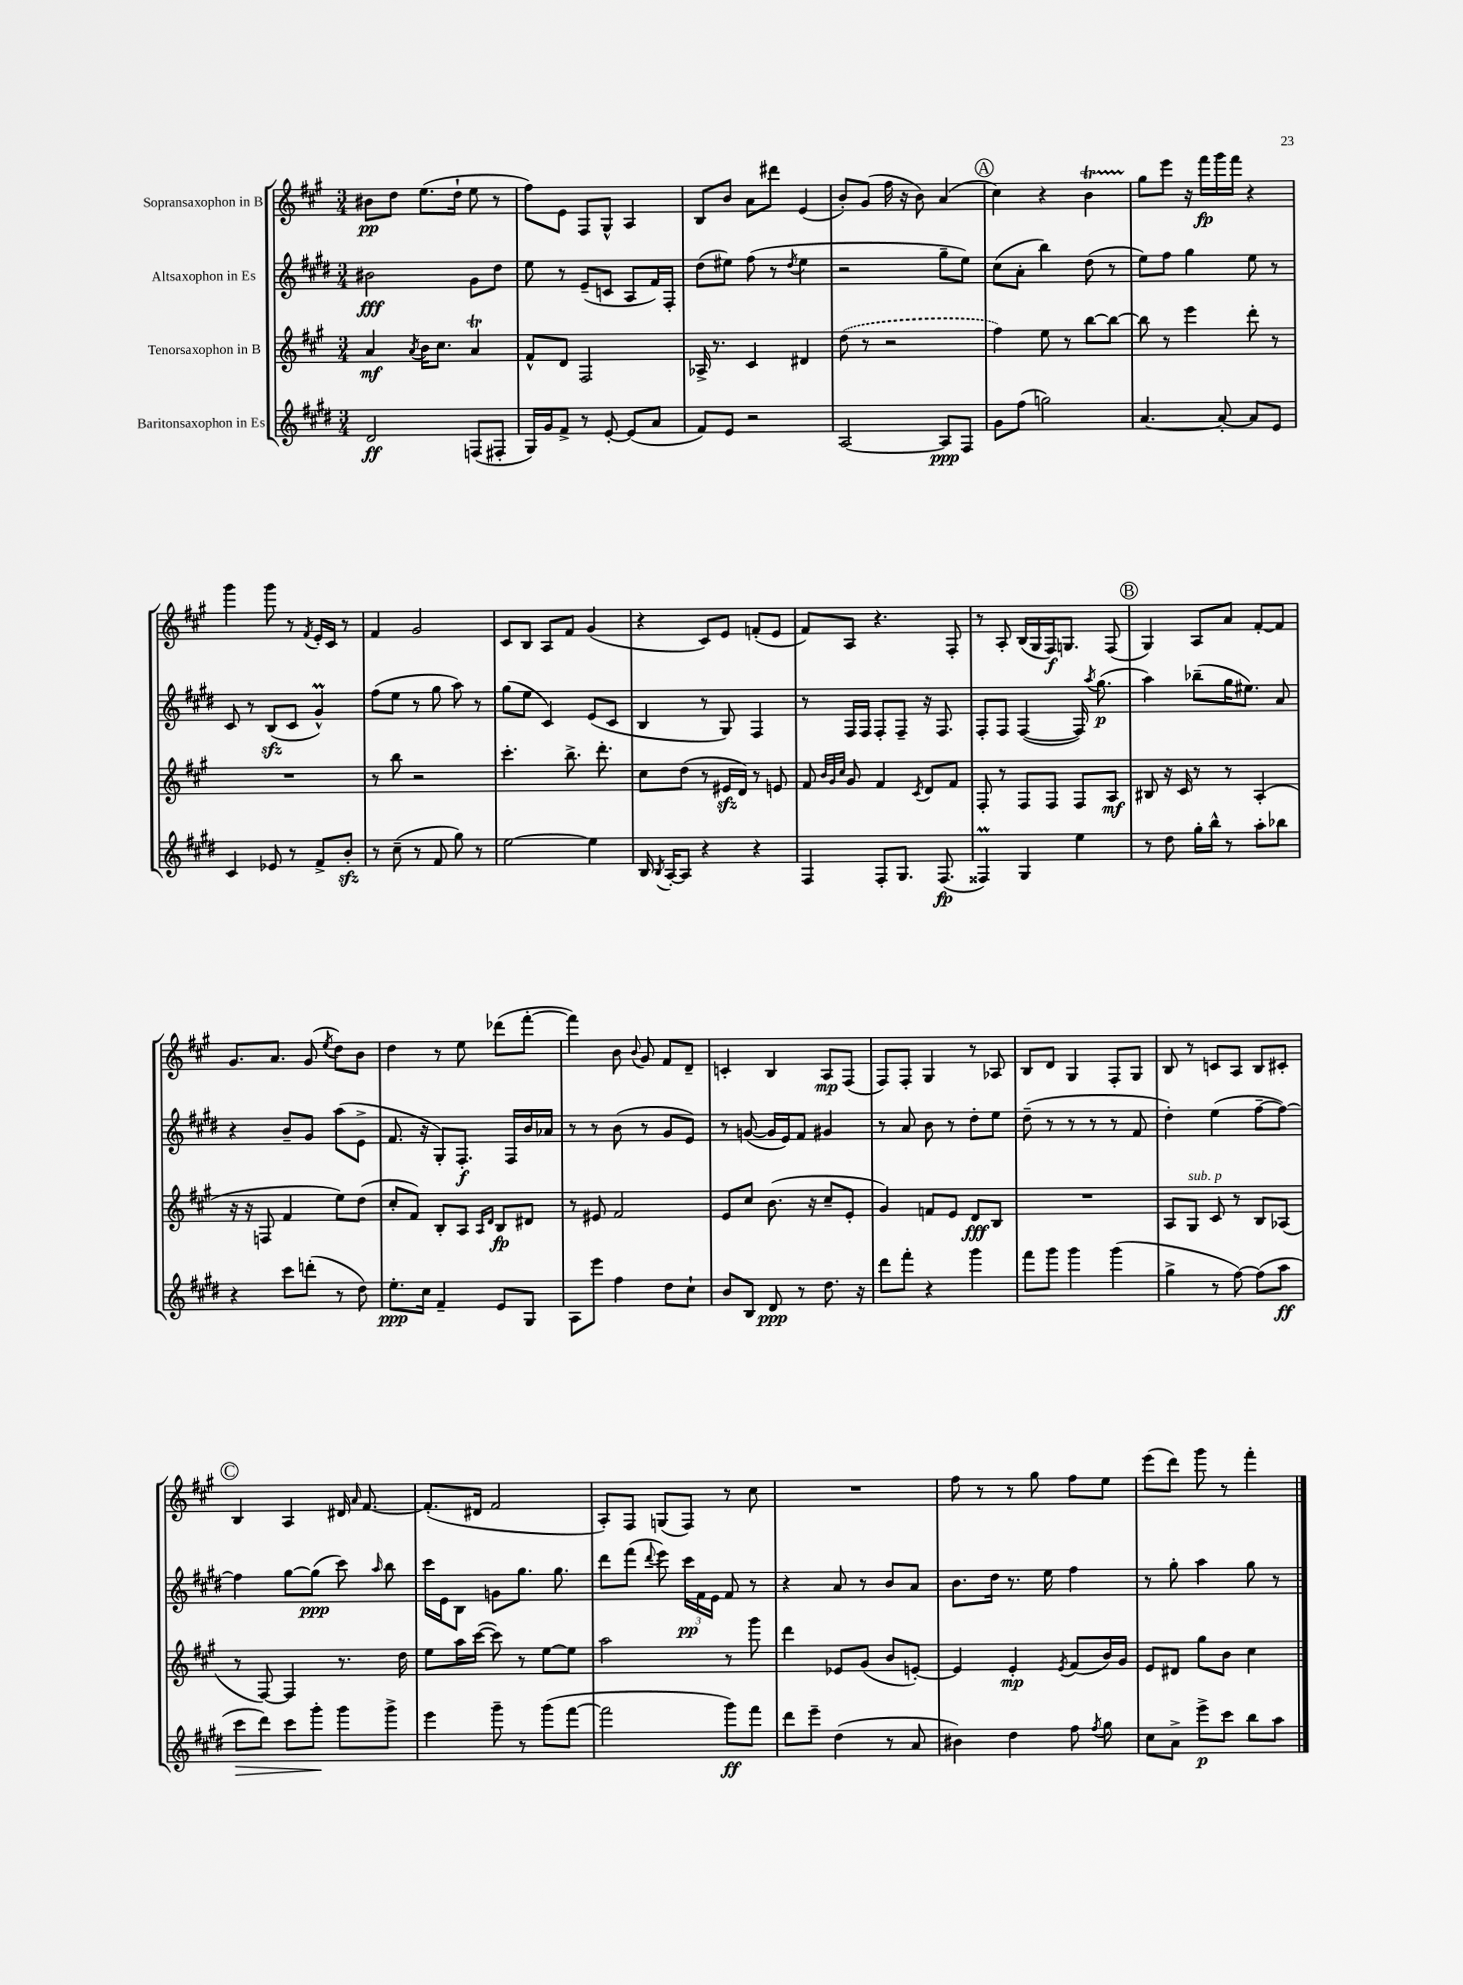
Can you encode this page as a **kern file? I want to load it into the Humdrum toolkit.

**kern	**dynam	**kern	**dynam	**kern	**dynam	**kern	**dynam
*part4	*part4	*part3	*part3	*part2	*part2	*part1	*part1
*staff4	*staff4	*staff3	*staff3	*staff2	*staff2	*staff1	*staff1
*I"Baritonsaxophon in Es	*	*I"Tenorsaxophon in B	*	*I"Altsaxophon in Es	*	*I"Sopransaxophon in B	*
*clefG2	*	*clefG2	*	*clefG2	*	*clefG2	*
*k[f#c#g#d#]	*	*k[f#c#g#]	*	*k[f#c#g#d#]	*	*k[f#c#g#]	*
*M3/4	*	*M3/4	*	*M3/4	*	*M3/4	*
=1	=1	=1	=1	=1	=1	=1	=1
2d#/	ff	4a/	mf	2b#X\	fff	8b#X\L	pp
.	.	.	.	.	.	8dd\J	.
.	.	8qa/	.	.	.	.	.
.	.	16b\KL	.	.	.	(8.ee\L	.
.	.	8.cc#\J	.	.	.	.	.
.	.	.	.	.	.	16dd`\Jk	.
(8Fn/L	.	4aT/	.	8g#\L	.	8ee\	.
8F#X'/J	.	.	.	8dd#\J	.	8r	.
=2	=2	=2	=2	=2	=2	=2	=2
16G#/LL)	.	8f#^^/L	.	8ee\	.	8ff#\L)	.
16g#/J	.	.	.	.	.	.	.
8f#^/J	.	8d/J	.	8r	.	8e\J	.
8r	.	2F#/	.	(8e~/L	.	8F#/L	.
[8e'/	.	.	.	8cn/J	.	8G#^^/J	.
(8e/L]	.	.	.	8A/L	.	4A/	.
8a/J	.	.	.	16f#/L)	.	.	.
.	.	.	.	16F#'/JJ	.	.	.
=3	=3	=3	=3	=3	=3	=3	=3
8f#/L)	.	16A-X^/	.	(8dd#\L	.	8B/L	.
.	.	8.r	.	.	.	.	.
8e/J	.	.	.	8ee#X\J)	.	8b/J	.
2r	.	4c#/	.	(8ff#\	.	8a\L	.
.	.	.	.	8r	.	8ddd#X\J	.
.	.	.	.	8qdd#/	.	.	.
.	.	4d#X/	.	4ee#\	.	(4e/	.
=4	=4	=4	=4	=4	=4	=4	=4
[2A/	.	(8dd\	.	2r	.	8b'/L)	.
.	.	8r	.	.	.	(8g#/J	.
.	.	2r	.	.	.	16ff#\	.
.	.	.	.	.	.	16r	.
.	.	.	.	.	.	8b\)	.
8A/L]	ppp	.	.	8gg#~\L	.	(4a/	.
8F#/J	.	.	.	8ee\J)	.	.	.
!!LO:REH:place=s1:t=A
=5	=5	=5	=5	=5	=5	=5	=5
8g#\L	.	4ff#\)	.	(8cc#\L	.	4cc#\)	.
(8ff#\J	.	.	.	8a'\J	.	.	.
2ggn\)	.	8ee\	.	4bb\)	.	4r	.
.	.	8r	.	.	.	.	.
.	.	[8bb\L	.	(8dd#\	.	4bT\	.
.	.	8bb\J_	.	8r	.	.	.
=6	=6	=6	=6	=6	=6	=6	=6
[4.a/	.	8bb\]	.	8ee\L)	.	8gg#\L	.
.	.	8r	.	8ff#\J	.	8eee\J	.
.	.	4eee\	.	4gg#\	.	16r	.
.	.	.	.	.	.	16fff#\LL	fp
8a'/_	.	.	.	.	.	16ggg#\	.
.	.	.	.	.	.	16fff#\JJ	.
8a/L]	.	8ddd'\	.	8ee\	.	4r	.
8e/J	.	8r	.	8r	.	.	.
!!LO:LB:g=z
=7	=7	=7	=7	=7	=7	=7	=7
4c#/	.	2.r	.	8c#/	.	4ggg#\	.
.	.	.	.	8r	.	.	.
8e-X/	.	.	.	(8Bzz/L	.	8ggg#\	.
8r	.	.	.	8c#/J	.	8r	.
.	.	.	.	.	.	8qf#/	.
8f#^/L	.	.	.	4g#m^^/)	.	16e'/LL	.
.	.	.	.	.	.	16c#/JJ	.
8bzz'/J	.	.	.	.	.	8r	.
=8	=8	=8	=8	=8	=8	=8	=8
8r	.	8r	.	(8ff#\L	.	4f#/	.
(8cc#~\	.	8bb\	.	8ee\J	.	.	.
8r	.	2r	.	8r	.	2g#/	.
8f#/	.	.	.	8gg#\	.	.	.
8gg#\)	.	.	.	8aa\)	.	.	.
8r	.	.	.	8r	.	.	.
=9	=9	=9	=9	=9	=9	=9	=9
[2ee\	.	4.ccc#'\	.	(8gg#\L	.	8c#/L	.
.	.	.	.	8ee\J	.	8B/J	.
.	.	.	.	4c#/)	.	8A/L	.
.	.	8.bb^\	.	.	.	8f#/J	.
4ee\]	.	.	.	(8e/L	.	(4g#/	.
.	.	8.ddd'\	.	.	.	.	.
.	.	.	.	8c#/J	.	.	.
=10	=10	=10	=10	=10	=10	=10	=10
16B/	.	8cc#\L	.	4B/	.	4r	.
8qB/	.	.	.	.	.	.	.
[16A'/KL	.	.	.	.	.	.	.
8A/J]	.	(8dd\J	.	.	.	.	.
4r	.	8r	.	8r	.	8c#/L)	.
.	.	16e#Xzz/LL	.	8G#/)	.	8e/J	.
.	.	16d/JJ)	.	.	.	.	.
4r	.	8r	.	4F#/	.	(8fn'/L	.
.	.	8en/	.	.	.	8e/J	.
=11	=11	=11	=11	=11	=11	=11	=11
4F#/	.	8f#/	.	8r	.	8f#/L)	.
.	.	32qqb/LLL	.	.	.	.	.
.	.	32qqg#/	.	.	.	.	.
.	.	32qqcc#/JJJ	.	.	.	.	.
.	.	8g#/	.	16F#/LL	.	8A/J	.
.	.	.	.	16F#/JJ	.	.	.
8F#'/L	.	4f#/	.	8F#'/L	.	4.r	.
8.G#/J	.	.	.	8F#~/J	.	.	.
.	.	8qc#/	.	.	.	.	.
.	.	8d/L	.	16r	.	.	.
(8.F#/	fp	.	.	8.F#/	.	.	.
.	.	8f#/J	.	.	.	8F#'/	.
=12	=12	=12	=12	=12	=12	=12	=12
4F##Xm/)	.	8F#'/	.	8F#'/L	.	8r	.
.	.	8r	.	8F#/J	.	8A'/	.
4G#/	.	8F#/L	.	([4F#/	.	(16B/LL	.
.	.	.	.	.	.	16G#/	.
.	.	8F#/J	.	.	.	16F#/J)	f
.	.	.	.	.	.	8.Gn/J	.
4ee\	.	8F#/L	.	16F#/])	.	.	.
.	.	.	.	8qaa/	.	.	.
.	.	.	.	(8.gg#\	p	.	.
.	.	8A/J	mf	.	.	(8F#/	.
!!LO:REH:place=s1:t=B
=13	=13	=13	=13	=13	=13	=13	=13
8r	.	8B#X/	.	4aa\)	.	4G#/)	.
8dd#\	.	16r	.	.	.	.	.
.	.	16c#/	.	.	.	.	.
16gg#'\LL	.	8r	.	(8bb-X~\L	.	8A/L	.
16bb^^\JJ	.	.	.	.	.	.	.
8r	.	8r	.	16gg#\K	.	8a/J	.
.	.	.	.	8.ee#X\J)	.	.	.
8aa'\L	.	(4A'/	.	.	.	[8f#'/L	.
8bb-X\J	.	.	.	8a/	.	8f#/J]	.
!!LO:LB:g=z
=14	=14	=14	=14	=14	=14	=14	=14
4r	.	16r	.	4r	.	8.g#/L	.
.	.	16r	.	.	.	.	.
.	.	8Fn/	.	.	.	.	.
.	.	.	.	.	.	8.a/J	.
8ccc#\L	.	4f#/	.	8b~/L	.	.	.
(8dddn'\J	.	.	.	8g#/J	.	(8g#/	.
.	.	.	.	.	.	8qee/	.
8r	.	8ee\L)	.	(8aa\L	.	8dd\L)	.
8dd#\)	.	(8dd\J	.	8e^\J	.	8b\J	.
=15	=15	=15	=15	=15	=15	=15	=15
8.ee'\L	ppp	8cc#'/L	.	8.f#/	.	4dd\	.
.	.	8f#/J)	.	.	.	.	.
16cc#\Jk	.	.	.	16r	.	.	.
4f#~/	.	8B'/L	.	8G#'/L)	.	8r	.
.	.	8A/J	.	8.F#'/J	f	8ee\	.
.	.	16qqA/LL	.	.	.	.	.
.	.	16qqd/JJ	.	.	.	.	.
8e/L	.	8B/L	fp	.	.	(8ddd-X\L	.
.	.	.	.	16F#/LL	.	.	.
8G#/J	.	8d#X/J	.	16b/	.	[8fff#'\J	.
.	.	.	.	16a-X/JJ	.	.	.
=16	=16	=16	=16	=16	=16	=16	=16
8A\L	.	8r	.	8r	.	4fff#\])	.
8eee\J	.	8e#X/	.	8r	.	.	.
4ff#\	.	2f#/	.	(8b\	.	8b\	.
.	.	.	.	.	.	8qqb/	.
.	.	.	.	8r	.	8g#/	.
8dd#\L	.	.	.	8g#/L	.	8f#/L	.
8cc#`\J	.	.	.	8e/J)	.	8d~/J	.
=17	=17	=17	=17	=17	=17	=17	=17
8b/L	.	8e/L	.	8r	.	4cn'/	.
8B/J	.	8cc#/J	.	([8gn/	.	.	.
8d#/	ppp	(8.b\	.	16g/LL]	.	4B/	.
.	.	.	.	16e/J)	.	.	.
8r	.	.	.	8f#/J	.	.	.
.	.	16r	.	.	.	.	.
8.dd#\	.	8cc#~/L	.	4g#X/	.	8A/L	mp
.	.	8e'/J	.	.	.	(8F#/J	.
16r	.	.	.	.	.	.	.
=18	=18	=18	=18	=18	=18	=18	=18
8ddd#\L	.	4g#/)	.	8r	.	8F#/L)	.
8fff#'\J	.	.	.	8a/	.	8F#'/J	.
4r	.	8fn/L	.	8b\	.	4G#/	.
.	.	8e/J	.	8r	.	.	.
4ggg#\	.	8d/L	fff	8dd#'\L	.	8r	.
.	.	8B/J	.	8ee\J	.	8A-X/	.
=19	=19	=19	=19	=19	=19	=19	=19
8fff#\L	.	2.r	.	(8dd#~\	.	8B/L	.
8ggg#\J	.	.	.	8r	.	8d/J	.
4ggg#\	.	.	.	8r	.	4G#/	.
.	.	.	.	8r	.	.	.
(4ggg#\	.	.	.	8r	.	8F#'/L	.
.	.	.	.	8f#/	.	8G#/J	.
=20	=20	=20	=20	=20	=20	=20	=20
4gg#^\	.	8A/L	.	4dd#'\)	.	8B/	.
!	!	!LO:TX:a:i:t=sub. p	!	!	!	!	!
.	.	8G#/J	.	.	.	8r	.
8r	.	8c#/	.	(4ee\	.	8cn/L	.
[8ff#\)	.	8r	.	.	.	8A/J	.
(8ff#\L]	.	8B/L	.	[8ff#~\L	.	8B/L	.
8aa\J	ff	(8A-X/J	.	8ff#\J_)	.	8c#X'/J	.
!!LO:LB:g=z
!!LO:REH:place=s1:t=C
=21	=21	=21	=21	=21	=21	=21	=21
!	!LO:HP:b	!	!	!	!	!	!
8ccc#\L	>	8r	.	4ff#\]	.	4B/	.
8ddd#\J)	.	[8F#/)	.	.	.	.	.
8ccc#\L	.	4F#/]	.	[8gg#\L	.	4A/	.
8ggg#'\J	.	.	.	(8gg#\J]	ppp	.	.
8ggg#\L	]	8.r	.	8ccc#\)	.	16d#X/	.
.	.	.	.	.	.	16qqa/	.
.	.	.	.	.	.	[8.f#/	.
.	.	.	.	16qqaa/	.	.	.
8ggg#^\J	.	.	.	8bb\	.	.	.
.	.	16dd\	.	.	.	.	.
=22	=22	=22	=22	=22	=22	=22	=22
4eee\	.	8ee\L	.	16ccc#\LL	.	(8.f#'/L]	.
.	.	.	.	16e\J	.	.	.
.	.	16aa\L	.	8B\J	.	.	.
.	.	([16ccc#\JJ	.	.	.	16d#X/Jk	.
8ggg#~\	.	8ccc#\])	.	8gn\L	.	2f#/	.
8r	.	8r	.	8.gg#\J	.	.	.
(8ggg#\L	.	[8ee\L	.	.	.	.	.
.	.	.	.	8.gg#\	.	.	.
[8fff#\J	.	8ee\J]	.	.	.	.	.
=23	=23	=23	=23	=23	=23	=23	=23
2fff#\]	.	2aa\	.	8ddd#\L	.	8A'/L)	.
.	.	.	.	(8fff#\J	.	8F#/J	.
.	.	.	.	8qqddd#/	.	.	.
.	.	.	.	8eee\)	.	(8Gn/L	.
.	.	.	.	24ccc#\LL	pp	8F#/J)	.
.	.	.	.	24f#\	.	.	.
.	.	.	.	24e\JJ	.	.	.
8ggg#\L)	ff	8r	.	8f#/	.	8r	.
8fff#\J	.	8ggg#\	.	8r	.	8cc#\	.
=24	=24	=24	=24	=24	=24	=24	=24
8ddd#\L	.	4ddd\	.	4r	.	2.r	.
8eee~\J	.	.	.	.	.	.	.
(4dd#\	.	8e-X/L	.	8a/	.	.	.
.	.	(8g#/J	.	8r	.	.	.
8r	.	8b/L	.	8b/L	.	.	.
8a/	.	[8en'/J)	.	8a/J	.	.	.
=25	=25	=25	=25	=25	=25	=25	=25
4b#X\)	.	4e/]	.	8.b\L	.	8ff#\	.
.	.	.	.	.	.	8r	.
.	.	.	.	16dd#\Jk	.	.	.
4dd#\	.	4e'/	mp	8.r	.	8r	.
.	.	.	.	.	.	8gg#\	.
.	.	.	.	16ee\	.	.	.
.	.	8qe/	.	.	.	.	.
8ff#\	.	(8f#/L	.	4ff#\	.	8ff#\L	.
8qff#/	.	.	.	.	.	.	.
8gg#\	.	16b/L)	.	.	.	8ee\J	.
.	.	16g#/JJ	.	.	.	.	.
=26	=26	=26	=26	=26	=26	=26	=26
8cc#\L	.	8e/L	.	8r	.	(8eee\L	.
8a^\J	.	8d#X/J	.	8gg#'\	.	8ddd\J)	.
8eee^\L	p	8gg#\L	.	4aa\	.	8ggg#\	.
8ccc#\J	.	8b\J	.	.	.	8r	.
8bb\L	.	4cc#\	.	8gg#\	.	4fff#'\	.
8aa\J	.	.	.	8r	.	.	.
==	==	==	==	==	==	==	==
*-	*-	*-	*-	*-	*-	*-	*-
